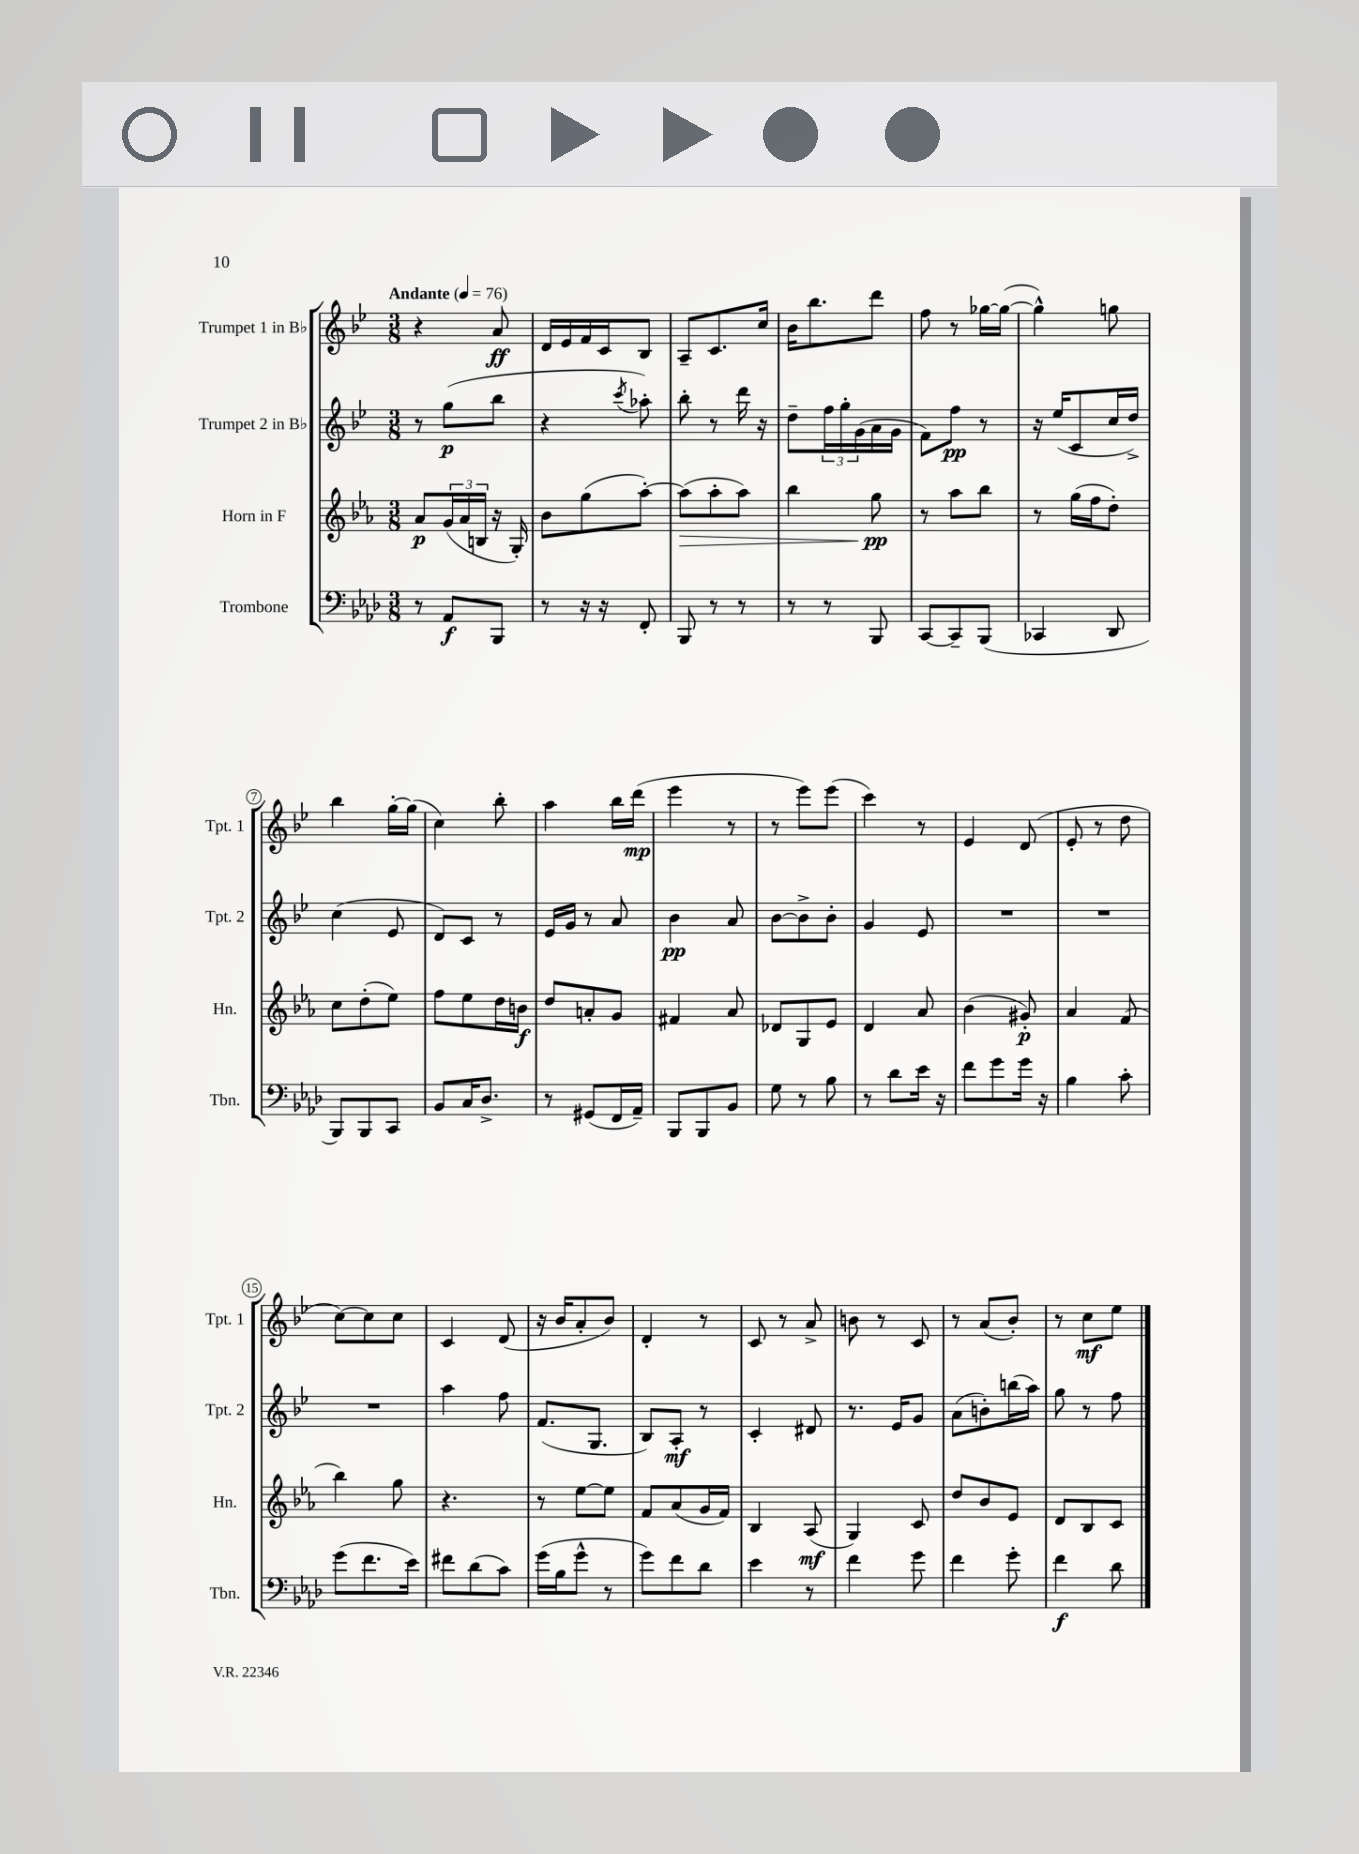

**kern	**kern	**kern	**kern
*staff4	*staff3	*staff2	*staff1
*clefF4	*clefG2	*clefG2	*clefG2
*k[b-e-a-d-]	*k[b-e-a-]	*k[b-e-]	*k[b-e-]
*M3/8	*M3/8	*M3/8	*M3/8
*MM76	*MM76	*MM76	*MM76
8r	8a-	8r	4r
8AA-	(24g	(8gg	.
.	24a-	.	.
.	24B	.	.
8BBB-	16r	8bb-	8a
.	16G')	.	.
=	=	=	=
8r	8b-	4r	16d
.	.	.	16e-
16r	(8gg	.	16f
16r	.	.	16c
.	.	8qccc	.
8FF'	[8aa-')	8aa-')	8B-
=	=	=	=
8BBB-	(8aa-]	8bb-'	8A~
8r	8aa-'	8r	8.c
8r	8aa-)	16ddd	.
.	.	16r	16cc
=	=	=	=
8r	4bb-	8dd~	16b-
.	.	.	8.bb-
8r	.	24ff	.
.	.	24gg'	.
.	.	(24g	.
8BBB-	8gg	16a	8ddd
.	.	16g	.
=	=	=	=
[8CC	8r	8f)	8ff
8CC~]	8aa-	8ff	8r
(8BBB-	8bb-	8r	[16gg-
.	.	.	(16gg-_
=	=	=	=
4CC-	8r	16r	4gg-^^])
.	.	(16ee-	.
.	(16gg	8c	.
.	16ff	.	.
8DD-	8dd')	16cc	8gg
.	.	16dd^)	.
=	=	=	=
8BBB-)	8cc	(4cc	4bb-
8BBB-	(8dd'	.	.
8CC	8ee-)	8e-	[16gg'
.	.	.	(16gg]
=	=	=	=
8BB-	8ff	8d)	4cc)
16C	8ee-	8c	.
8.D-^	.	.	.
.	16dd	8r	8bb-'
.	16b	.	.
=	=	=	=
8r	8dd	16e-	4aa
.	.	16g	.
(8GG#	8a'	8r	.
16FF	8g	8a	16bb-
16AA-~)	.	.	(16ddd
=	=	=	=
8BBB-	4f#	4b-	4eee-
8BBB-	.	.	.
8BB-	8a-	8a	8r
=	=	=	=
8G	8d-	[8b-	8r
8r	8G	8b-^]	8eee-)
8B-	8e-	8b-'	(8eee-
=	=	=	=
8r	4d	4g	4ccc)
8d-	.	.	.
16e-	8a-	8e-	8r
16r	.	.	.
=	=	=	=
8f	(4b-	4.r	4e-
8g	.	.	.
16g	8g#')	.	(8d
16r	.	.	.
=	=	=	=
4B-	4a-	4.r	8e-'
.	.	.	8r
8c'	(8f	.	8dd
=	=	=	=
(8g	4bb-)	4.r	[8cc)
8.f	.	.	8cc]
.	8gg	.	8cc
16e-)	.	.	.
=	=	=	=
8f#	4.r	4aa	4c
(8d-	.	.	.
8c)	.	8ff	(8d
=	=	=	=
(16g	8r	(8.f	16r
16B-	.	.	16b-
8g^^	[8ee-	.	8a'
.	.	8.G	.
8r	8ee-]	.	8b-)
=	=	=	=
8g)	8f	8B-)	4d'
8f	(8a-	8A'	.
8d-	16g	8r	8r
.	16f)	.	.
=	=	=	=
4e-	4B-	4c'	8c
.	.	.	8r
8r	(8A-	8d#	8a^
=	=	=	=
4f	4G)	8.r	8b
.	.	.	8r
.	.	16e-	.
8g	8c	8g	8c
=	=	=	=
4f	8dd	(8a	8r
.	8b-	8b')	(8a
8g'	8e-	(16bb	8b-')
.	.	16aa)	.
=	=	=	=
4f	8d	8gg	8r
.	8B-	8r	8cc
8d-	8c	8ff	8ee-
==	==	==	==
*-	*-	*-	*-
